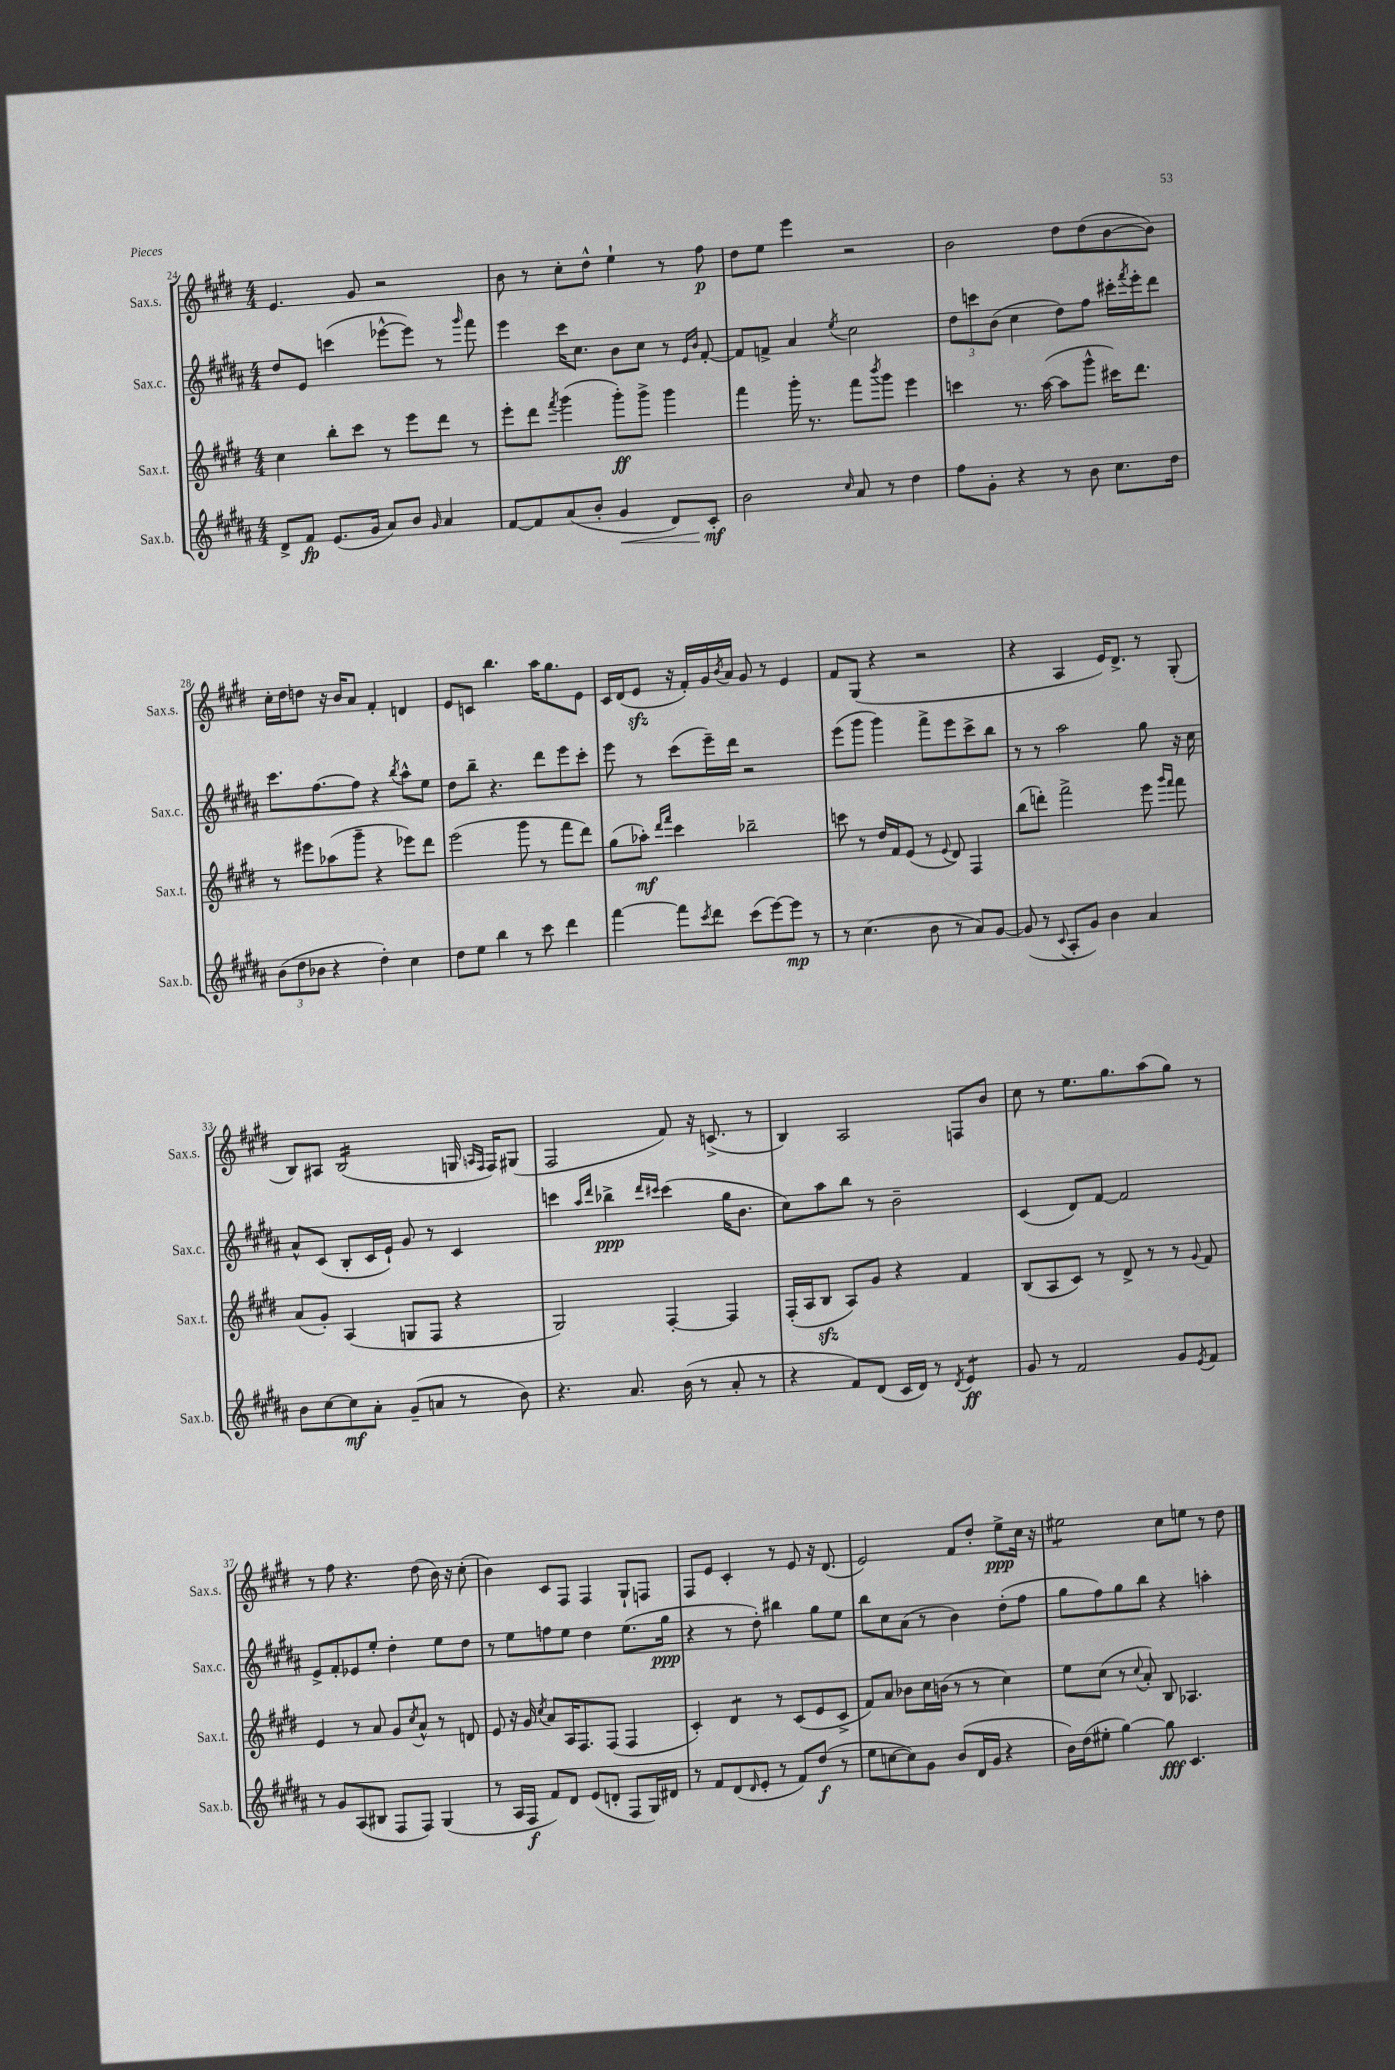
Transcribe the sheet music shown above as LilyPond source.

<<
\new StaffGroup <<
\new Staff = "s0" \with { instrumentName = "Sax.s." shortInstrumentName = "Sax.s." } {
    \clef treble \key e \major \numericTimeSignature \time 4/4
    e'4. gis'8 r2 |
    b'8 r8 cis''8-. dis''8-^ e''4-! r8 fis''8\p |
    dis''8 e''8 e'''4 r2 |
    b'2 dis''8 dis''8( b'8~ b'8) |
    cis''16-. dis''16 d''8 r16 b'16 a'8 fis'4-. d'4 |
    e'8 c'8 b''4. a''16 gis''8. e'8 |
    cis'16 dis'16( e'8\sfz r16 fis'16-.) gis'16 \acciaccatura { b'8 } a'16 gis'8 r8 e'4 |
    fis'8 gis8( r4 r2 |
    r4 a4 e'16) dis'8.-> r8 gis8-.( |
    b8) ais8 b2:16( g16 \grace { a16 fis16 } fis16) gis8( |
    fis2 fis'8) r16 c'8.->( r8 |
    b4) a2 f8 b'8 |
    cis''8 r8 e''8. gis''8. a''8( gis''8) r8 |
    r8 fis''8 r4. dis''8( b'16) r16 cis''8-.( |
    b'4) cis'8 fis8 fis4 gis8-! f8 |
    fis8 e'8 cis'4-. r8 e'8 r16 dis'8.( |
    e'2) fis'8 dis''8-. e''8->\ppp cis''16 r16 |
    eis''2:8 cis''8 e''8 r8 dis''8 \bar "|." |
}
\new Staff = "s1" \with { instrumentName = "Sax.c." shortInstrumentName = "Sax.c." } {
    \clef treble \key b \major \numericTimeSignature \time 4/4
    dis''8 e'8 c'''4( ees'''8~-^ ees'''8) r8 \grace { gis'''16 } fis'''8 |
    e'''4 cis'''16 cis''8. b'8 cis''8 r8 \grace { e'16 b'16 } fis'8~-. |
    fis'8 f'8-> ais'4 \acciaccatura { e''8 } cis''2 |
    \tuplet 3/2 { dis''8 c'''8 b'8( } cis''4 dis''8) fis''8 cis'''16-. \acciaccatura { fis'''8 } e'''16-. dis'''8 |
    cis'''8. fis''8.~ fis''8 r4 \acciaccatura { b''8 } ais''8-^ e''8 |
    dis''8 b''8-- r4. dis'''8 e'''8 cis'''8-. |
    e'''8 r8 cis'''8( e'''16--) dis'''16 r2 |
    e'''8( gis'''8 gis'''4) fis'''8-> e'''8 cis'''8-> b''8 |
    r8 r8 ais''2 gis''8 r16 cis''16 |
    ais'8-^ cis'8( b8-. cis'16 e'16-!) gis'8 r8 cis'4 |
    c'''4 \grace { ais''16 dis'''16 } bes''4->\ppp \grace { dis'''16 cis'''16 } cis'''4( gis''16 b'8. |
    cis''8) ais''8 b''8 r8 b'2-- |
    cis'4( dis'8) fis'8~ fis'2 |
    e'8-> fis'8-. ees'8 e''8-. dis''4-. e''8 dis''8 |
    r8 e''8 f''8 e''8 dis''4 e''8.( gis''16\ppp |
    r4 r8 dis''8-.) bis''4 gis''8 e''8 |
    b''8 cis''8 ais'8( r8 b'4) dis''8-.( fis''8 |
    gis''8 fis''8) gis''8 b''8 r4 a''4-. \bar "|." |
}
\new Staff = "s2" \with { instrumentName = "Sax.t." shortInstrumentName = "Sax.t." } {
    \clef treble \key e \major \numericTimeSignature \time 4/4
    cis''4 b''8-. cis'''8 r8 e'''8 dis'''8 r8 |
    e'''8-. dis'''8 \acciaccatura { fis'''8 } gis'''4( gis'''8-.\ff) gis'''8-> gis'''4 |
    fis'''4 gis'''16-. r8. fis'''8 \acciaccatura { b'''8 } gis'''8 e'''4 |
    c'''4 r8. a''16~( a''8 gis'''8-^ cis'''16) dis'''8. |
    r8 eis'''8 aes''8( gis'''8-- r4 ees'''8) dis'''8 |
    e'''2( gis'''8 r8 fis'''8 dis'''8) |
    gis''8( aes''8-.\mf) \grace { dis'''16 fis'''16 } cis'''4 bes''2-- |
    c'''8 r8 dis''16 fis'16 e'8( r8 \appoggiatura { e'8 } dis'8) fis4 |
    b''8( d'''8-.) fis'''2-> e'''8 \grace { gis'''16 fis'''16 } fis'''8 |
    a'8( gis'8-.) a4( g8 fis8 r4 |
    gis2) fis4~-. fis4 |
    fis16-.( a16 b8\sfz a8) gis'8 r4 fis'4 |
    b8( a8 cis'8) r8 dis'8-> r8 r8 \appoggiatura { gis'8 } fis'8 |
    e'4 r8 a'8 gis'8 \acciaccatura { cis''8 } a'8-^ r8 d'8 |
    e'8 r16 gis'16 \acciaccatura { cis''8 } a'8 a16 fis8. fis8( fis4 |
    cis'4-.) dis'4:8 r8 cis'8( e'8 cis'8-> |
    fis'8) a'8 bes'8 cis''16 b'16( r8 r8 cis''4) |
    e''8 cis''8( r8 \appoggiatura { cis''8 } a'8-.) b8 aes4. \bar "|." |
}
\new Staff = "s3" \with { instrumentName = "Sax.b." shortInstrumentName = "Sax.b." } {
    \clef treble \key b \major \numericTimeSignature \time 4/4
    dis'8-> fis'8\fp e'8.( gis'16 ais'8) b'8 \grace { gis'16 } ais'4 |
    fis'8~ fis'8 ais'8( b'8-. gis'4\< dis'8) cis'8-.\mf\! |
    b'2 \grace { cis''16 } ais'8 r8 dis''4 |
    fis''8 gis'8-. r4 r8 b'8 cis''8. dis''16 |
    \tuplet 3/2 { b'8( dis''8 bes'8 } r4 dis''4-.) cis''4 |
    dis''8 e''8 b''4 r8 cis'''8 dis'''4 |
    fis'''4~ fis'''8 \acciaccatura { cis'''8 } dis'''8 cis'''8( e'''8~) e'''8\mp r8 |
    r8 cis''4.( b'8 r8 ais'8) gis'8~ |
    gis'8( r8 \appoggiatura { cis'8 } ais8-. gis'8) b'4 ais'4 |
    b'8 cis''8~ cis''8\mf ais'8-. gis'8--( a'8 r8 b'8) |
    r4. ais'8. b'16( r8 ais'8-. r8 |
    r4 fis'8) dis'8( cis'16 dis'16) r8 \acciaccatura { dis'8 } e'4:8\ff |
    gis'8 r8 fis'2 gis'8 \acciaccatura { e'8 } fis'8 |
    r8 gis'8 ais8( bis8 fis8 fis8) gis4( |
    r8 ais16 fis16\f fis'8) dis'8 e'8( d'8-. fis8 gis16) dis'16 |
    r8 fis'8 dis'8( \grace { dis'16 } e'8-. r8 fis'8) dis''8\f( r8 |
    e''8 c''8~ c''8) gis'8 b'8( dis'16 gis'16 r4 |
    b'16) dis''16( eis''8-. gis''4~) gis''8\fff cis'4. \bar "|." |
}
>>
>>
\layout { \context { \Score currentBarNumber = #24 } }
